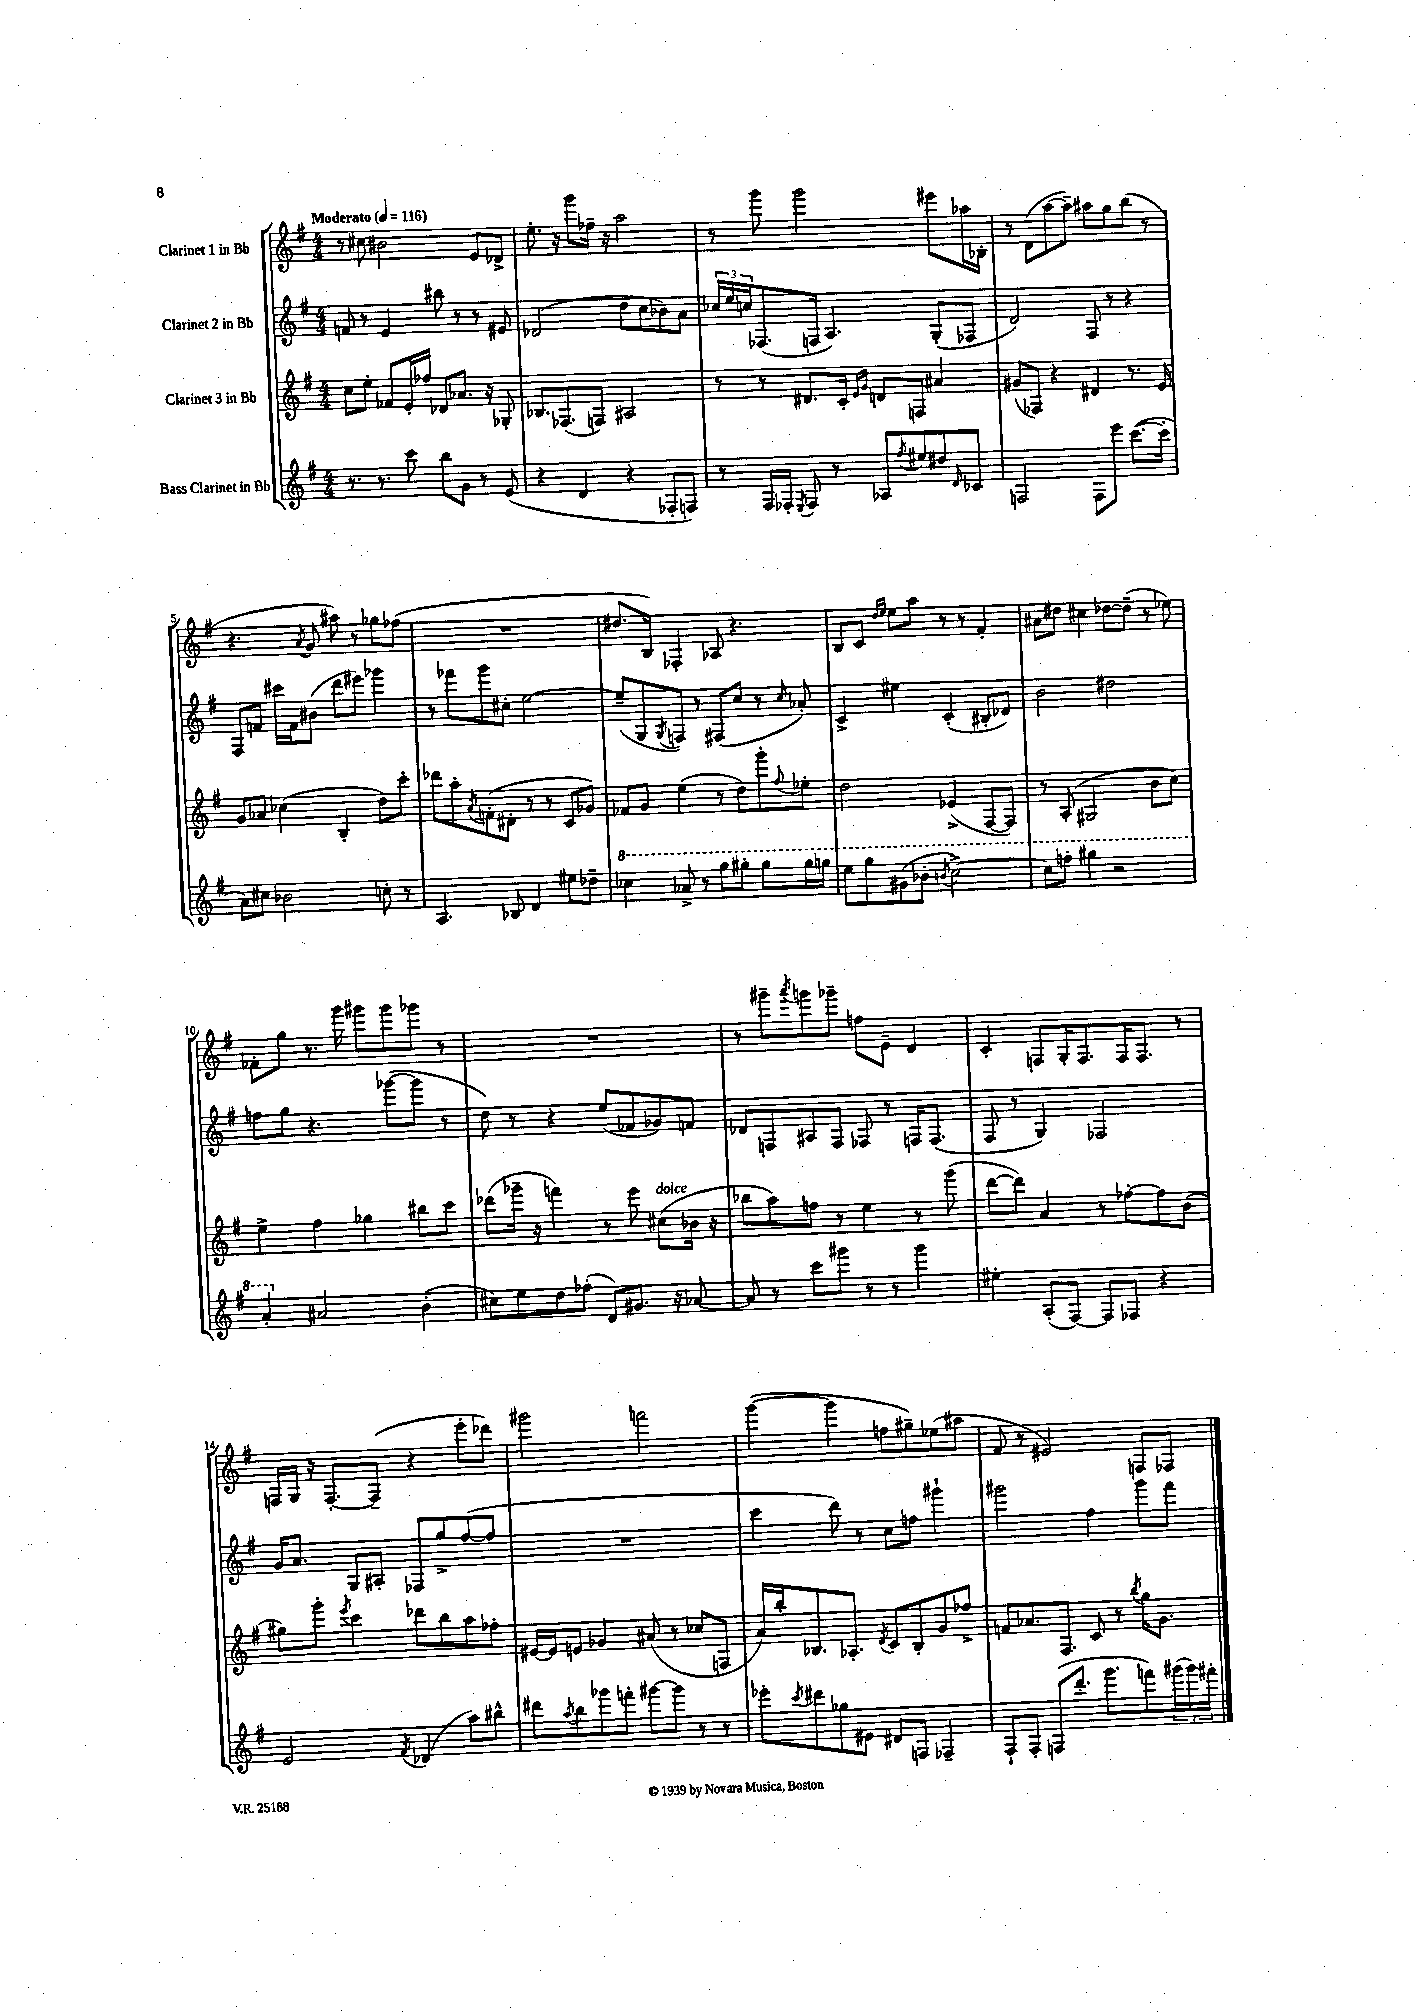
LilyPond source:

<<
\new StaffGroup <<
\new Staff = "s0" \with { instrumentName = "Clarinet 1 in Bb" } {
    \clef treble \key g \major \numericTimeSignature \time 4/4 \tempo "Moderato" 4 = 116
    r8 cis''8 bis'2 e'8 des'8-> |
    e''8.-. r16 g'''8 fes''16-- r16 a''2 |
    r8 g'''8 g'''2 eis'''8 aes''16 bes16-. |
    r8 d'8( a''8~ a''8--) ais''8 g''8 b''8( r8 |
    r4. \acciaccatura { a'8 } g'8 ais''8) r8 ges''8 fes''8( |
    R1 |
    dis''8. b16) fes4-. aes8 r4. |
    b8 c'8 \grace { d''16 e''16 } e''8 a''8 r8 r8 fis'4-. |
    ais'8 dis''8 cis''4 des''8~ des''8--( r8 ees''8) |
    fes'8-. g''8 r8. g'''16 gis'''8 gis'''8 ges'''8 r8 |
    R1 |
    r8 gis'''8-- \acciaccatura { a'''8 } g'''8 ges'''8-- f''8 e'8-- d'4 |
    c'4-. f8 g16-. f8. f16 f8. r8 |
    f16 g16 r16 f8.~-. f8--( r4 e'''8-. des'''8) |
    gis'''2 f'''2 |
    g'''4~( g'''4 f''8 gis''8--) ees''8( ais''8 |
    fis'8 r8 eis'2) f8 fes8 \bar "|." |
}
\new Staff = "s1" \with { instrumentName = "Clarinet 2 in Bb" } {
    \clef treble \key g \major \numericTimeSignature \time 4/4
    f'8 r8 e'4 bis''8 r8 r8 eis'8 |
    des'2( d''8 c''8 bes'8) a'8 |
    \tuplet 3/2 { ces''16 e''16 c''16 } fes8.( f16 a4.) g8-.( fes8 |
    d'2) fis8 r8 r4 |
    fis8 f'8 cis'''16 f'16 bis'8( d'''8 eis'''8) ges'''4 |
    r8 fes'''8 g'''8 cis''8-. e''2~ |
    e''8--( g8 \acciaccatura { g8 } f8) r8 fis8( c''8 r8 \grace { c''16 } aes'8-.) |
    c'4-> eis''4 c'4-.( bis8-. des'8) |
    b'2 dis''2 |
    f''8 g''8 r4. ges'''8~( ges'''8 r8 |
    d''8) r8 r4 e''8( fes'8 ges'8) f'8 |
    des'8 f8 ais8 f8 fes8 r8 f16 f8.( |
    fis8 r8 g4) fes2 |
    g'16 a'8. g8 ais8-. fes8 g''8-> fis''8~( fis''8 |
    R1 |
    c'''4 d'''8) r8 c''8 f''8 gis'''4-! |
    gis'''2 fis''4 gis'''8 fis'''8 \bar "|." |
}
\new Staff = "s2" \with { instrumentName = "Clarinet 3 in Bb" } {
    \clef treble \key g \major \numericTimeSignature \time 4/4
    c''8 e''8-. fes'8 e'16-. fes''16 des'8 aes'8. r16 ges8-. |
    bes8. fes8.( f8) ais2 |
    r8 r8 dis'8. c'16-. \grace { e'16 g'16 } d'8 f8 ais'4 |
    gis'8( fes8) r4 dis'4 r8. e'16 |
    g'8 aes'8 ces''4( b4-. d''8) c'''8-. |
    des'''8 a''8-. \acciaccatura { a'8 } f'8-.( dis'8-. r8 r8 c'8 ges'8) |
    fes'8 g'8 e''4( r8 d''8) g'''8-. \appoggiatura { fis''8 } ees''8-. |
    d''2 ees'4->( fis8~ fis8) |
    r8 a8-.( gis2 b'8 c''8) |
    e''4-> fis''4 ges''4 bis''8 c'''8 |
    des'''8( ges'''16-- r16 f'''4) r8 e'''8 cis''8^\markup { \italic "dolce" }( bes'16 r16 |
    bes''8 a''8) f''8 r8 e''4 r8 g'''8( |
    d'''8~ d'''8) a'4 r8 fes''8~-. fes''8 b'8( |
    gis''8) g'''8-. \acciaccatura { e'''8 } c'''4 des'''8 b''8 a''8 fes''8-. |
    eis'16~ eis'16 e'8 ges'4 ais'8( r8 ces''8 f8 |
    a'16) b''16-. bes8. aes8.-. \acciaccatura { d'8 } c'8 bes8-. g'8 fes''8-> |
    f'8 aes'8. fis8. c'8 r8 \acciaccatura { b''8 } g''16 g'8. \bar "|." |
}
\new Staff = "s3" \with { instrumentName = "Bass Clarinet in Bb" } {
    \clef treble \key g \major \numericTimeSignature \time 4/4
    r8. r8. c'''8 b''8 g'8 r8 e'8( |
    r4 d'4 r4 fes8-. f8) |
    r8 fis16 fes16-. \acciaccatura { e8 } fes8 r8 aes8 \acciaccatura { fis''8 } eis''8 dis''8 \grace { d'16 } ces'8 |
    f2 f8 e'''8 c'''8.~( c'''16-. |
    a'8) cis''8 bes'2 c''8-. r8 |
    a4. bes8 d'4 eis''8 des''8-- |
    \ottava #1 ces'''4 aes''8-> r8 g'''8 gis'''8-. gis'''8 gis'''16 g'''16 |
    e'''8 g'''8 gis''8( bes''8-. \acciaccatura { b''8 } c'''2~->) |
    c'''8 f'''8-. gis'''4 r2 |
    a''4-. \ottava #0 ais'2 b'4-.( |
    cis''8) e''8 d''8 fes''8-.( d'8) gis'8. r16 aes'8~ |
    aes'8 r8 c'''8 gis'''8 r8 r8 gis'''4 |
    eis''4-. a8-.( fis8~) fis8 fes8 r4 |
    e'2 \acciaccatura { fis'8 } des'4( a''8) bis''8-^ |
    dis'''8 \acciaccatura { a''8 } b''8 ges'''8 f'''8-. gis'''8~ gis'''8 r8 r8 |
    ees'''8-. \acciaccatura { c'''8 } dis'''8 ges''8 eis'8 dis'8 f8 fes4-- |
    fis8-! fis8-. f8( d'''8.-. g'''8. f'''8) \tuplet 3/2 { gis'''16( gis'''16) fis'''16-. } \bar "|." |
}
>>
>>
